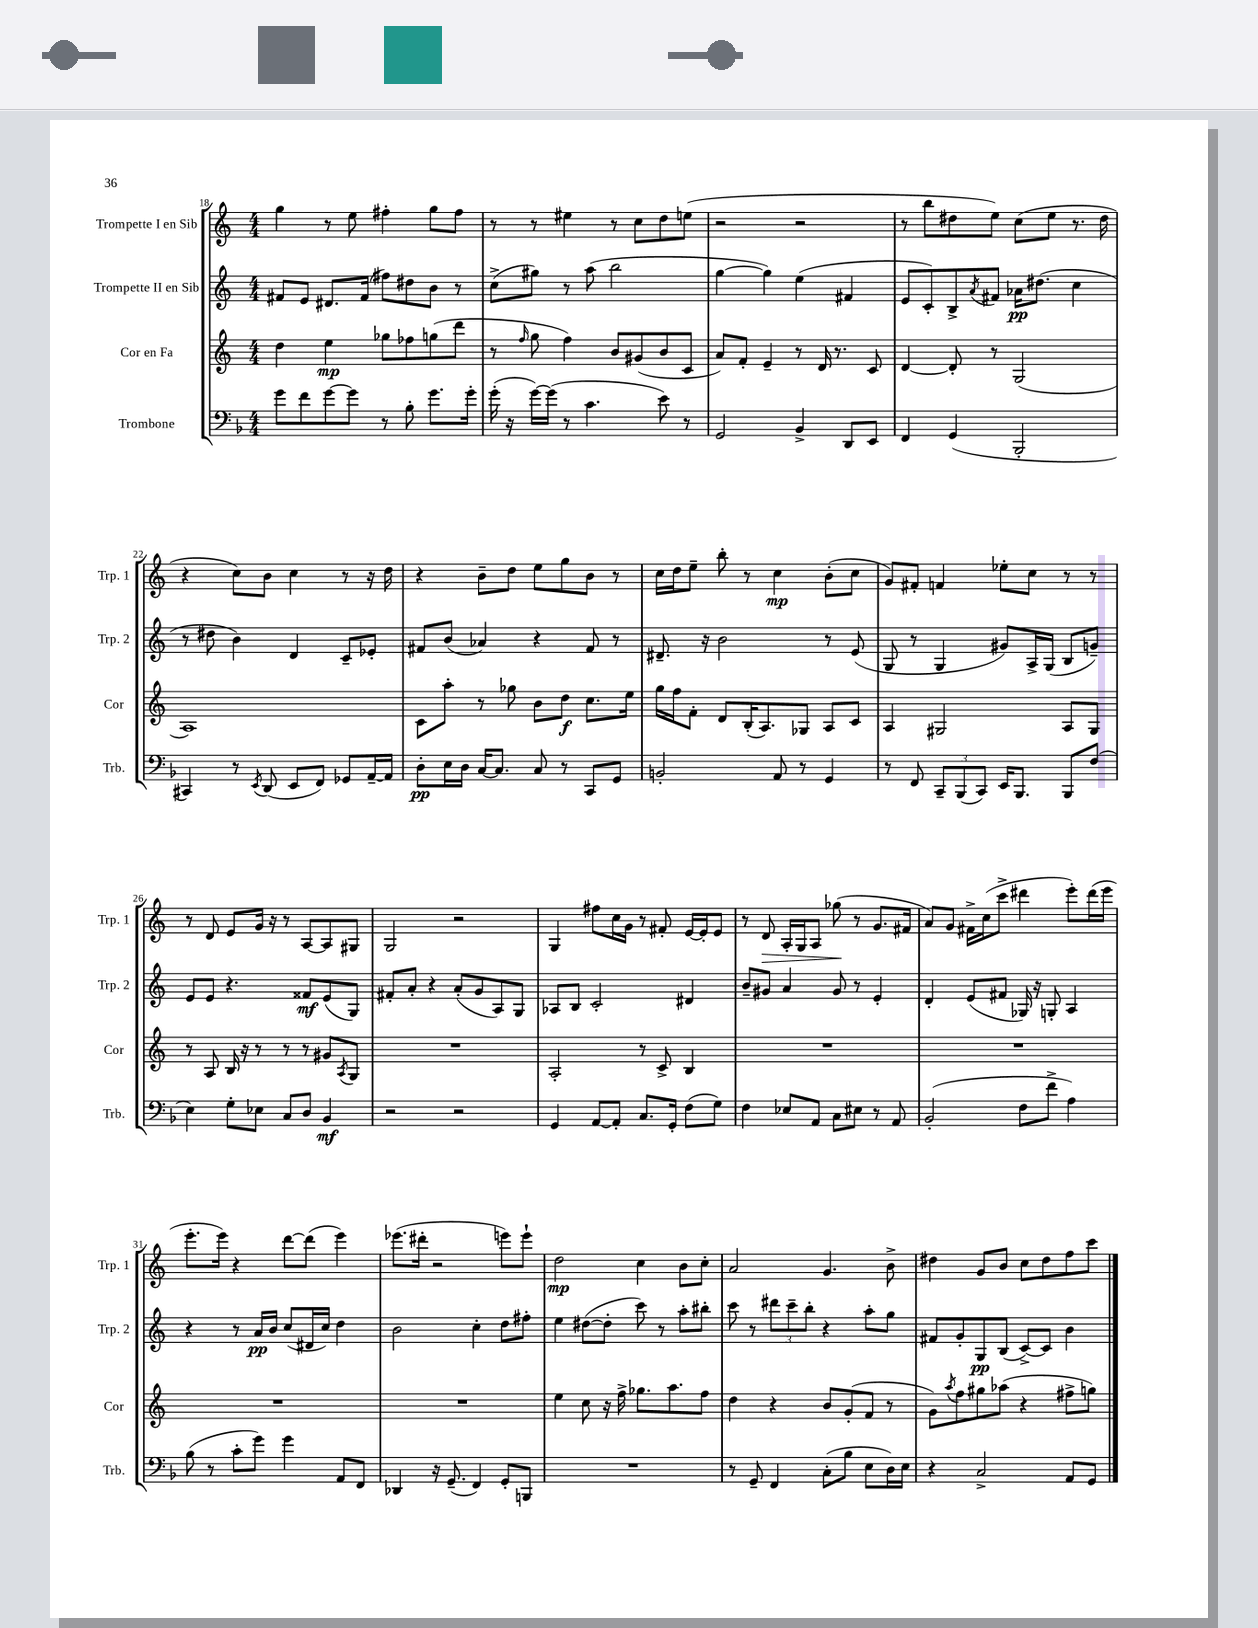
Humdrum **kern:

**kern	**kern	**kern	**kern
*staff4	*staff3	*staff2	*staff1
*clefF4	*clefG2	*clefG2	*clefG2
*k[b-]	*k[]	*k[]	*k[]
*M4/4	*M4/4	*M4/4	*M4/4
8g	4dd	8f#	4gg
8f	.	8e	.
[8g	4ee	8.d#	8r
8g]	.	.	8ee
.	.	(16f#	.
8r	8gg-	8ff#)	4ff#'
8B-'	8ff-	8dd#	.
8.g	(8gg	8b	8gg
.	8ddd	8r	8ff#
16g'	.	.	.
=	=	=	=
(16g'	8r	(8cc^	8r
16r	.	.	.
.	16qqff	.	.
[16g)	8gg	8gg#)	8r
(16g]	.	.	.
8r	4ff)	8r	4ee#
4.c	.	(8aa	.
.	8b	2bb	8r
.	(8g#	.	8cc
8e)	8b	.	8dd
8r	8c	.	(8ee
=	=	=	=
2GG	8a)	[4gg	2r
.	8f'	.	.
.	4e~	4gg])	.
4BB-^	8r	(4ee	2r
.	16d	.	.
.	8.r	.	.
8DD	.	4f#	.
8EE	8c	.	.
=	=	=	=
4FF	[4d	8e	8r
.	.	8c')	8bb
(4GG	8d']	8B^	8dd#
.	.	8qa	.
.	8r	8f#	8ee)
2BBB-'	(2G	16a-	(8cc
.	.	(8.dd#	.
.	.	.	8ee
.	.	4cc	8.r
.	.	.	16dd#
=	=	=	=
4CC#)	1A)	8r	4r
.	.	8dd#	.
8r	.	4b)	8cc)
8qEE	.	.	.
(8DD	.	.	8b
8EE	.	4d	4cc
8FF)	.	.	.
8GG-	.	8c~	8r
[16AA~	.	8e-'	16r
16AA]	.	.	16dd
=	=	=	=
8D'	8c	8f#	4r
16E	8aa'	(8b	.
16D	.	.	.
[16C	8r	4a-)	8b~
8.C]	.	.	.
.	8gg-	.	8dd
8C	8b	4r	8ee
8r	8dd	.	8gg
8CC	8.cc	8f#	8b
8GG	.	8r	8r
.	16ee	.	.
=	=	=	=
2BB'	16gg	8.d#~	16cc
.	16ff	.	16dd
.	8f'	.	8ee~
.	.	16r	.
.	8d	2b	8bb'
.	(16B'	.	8r
.	8.A)	.	.
8AA	.	.	4cc
8r	8G-	.	.
4GG	8A	8r	(8b'
.	8c	(8e	8cc
=	=	=	=
8r	4A	8G	8g)
8FF	.	8r	8f#'
12CC~	2G#	4G	4f
(12BBB-	.	.	.
12CC)	.	.	.
16EE	.	8g#)	8ee-'
8.BBB-	.	.	.
.	.	16A^	8cc
.	.	(16G	.
8BBB-	8A	8B	8r
(8F	8G#	8g~)	8r
=	=	=	=
4E)	8r	8e	8r
.	8A	8e	8d
8G'	16B	4.r	8e
.	16r	.	.
8E-	8r	.	16g
.	.	.	16r
8C	8r	.	8r
8D	8r	8f##	[8A
4BB-	8g#	(8e	8A]
.	8qA	.	.
.	8G	8G)	8G#
=	=	=	=
2r	1r	8f#'	2G
.	.	8a'	.
.	.	4r	.
2r	.	(8a'	2r
.	.	8g	.
.	.	8A)	.
.	.	8G	.
=	=	=	=
4GG	2A'	8A-	4G
.	.	8B	.
[8AA	.	2c'	8ff#
8AA']	.	.	16cc
.	.	.	16g
8.C	8r	.	8r
.	8c^	.	8f#'
16GG'	.	.	.
(8F	4B	4d#	[16e
.	.	.	16e']
8G)	.	.	8e
=	=	=	=
4F	1r	8b~	8r
.	.	8g#	8d
8E-	.	4a	16A'
.	.	.	16G
8AA	.	.	8A
8C	.	8g#	(8gg-
8E#	.	8r	8r
8r	.	4e'	8.g
8AA	.	.	.
.	.	.	16f#
=	=	=	=
(2BB-'	1r	4d'	8a)
.	.	.	8g
.	.	(8e	16f#^
.	.	.	(16cc
.	.	8f#	8ccc^
8F	.	16G-)	4ddd#
.	.	16r	.
8f^	.	8G'	.
4A)	.	4A	8eee')
.	.	.	(16ddd#
.	.	.	16eee
=	=	=	=
(8B-	1r	4r	8.eee'
8r	.	.	.
.	.	.	16eee)
8c'	.	8r	4r
8g)	.	16a	.
.	.	16b	.
4g	.	(8cc	[8ddd
.	.	16d#	(8ddd]
.	.	16cc)	.
8AA	.	4dd	4eee)
8FF	.	.	.
=	=	=	=
4DD-	1r	2b	(8.eee-
.	.	.	16ddd#'
16r	.	.	2r
(8.GG~	.	.	.
4FF)	.	4cc'	.
8GG'	.	8dd	8eee)
8BBB	.	8ff#'	8eee`
=	=	=	=
1r	4ee	4ee	2dd
.	8cc	([8dd#	.
.	16r	8dd#']	.
.	16ff^	.	.
.	8.gg-	8ccc)	4cc
.	.	8r	.
.	8.aa	.	.
.	.	8aa'	8b
.	8ff	8bb#'	8cc'
=	=	=	=
8r	4dd	8ccc	2a
8GG~	.	8r	.
4FF	4r	12ddd#	.
.	.	12ccc~	.
.	.	12bb'	.
(8C'	8b	4r	4.g
8B-	(8g'	.	.
8E	8f	8aa'	.
16D)	8r	8gg	8b^
16E	.	.	.
=	=	=	=
4r	8g)	8f#	4dd#
.	8qaa	.	.
.	8ff	8g'	.
2C^	8gg#	8G	8g
.	(8aa-	(8B	8b
.	4r	[8c^)	8cc
.	.	8c]	8dd#
8AA	8ff#^	4b	8ff
8GG	8gg)	.	8ccc
==	==	==	==
*-	*-	*-	*-
